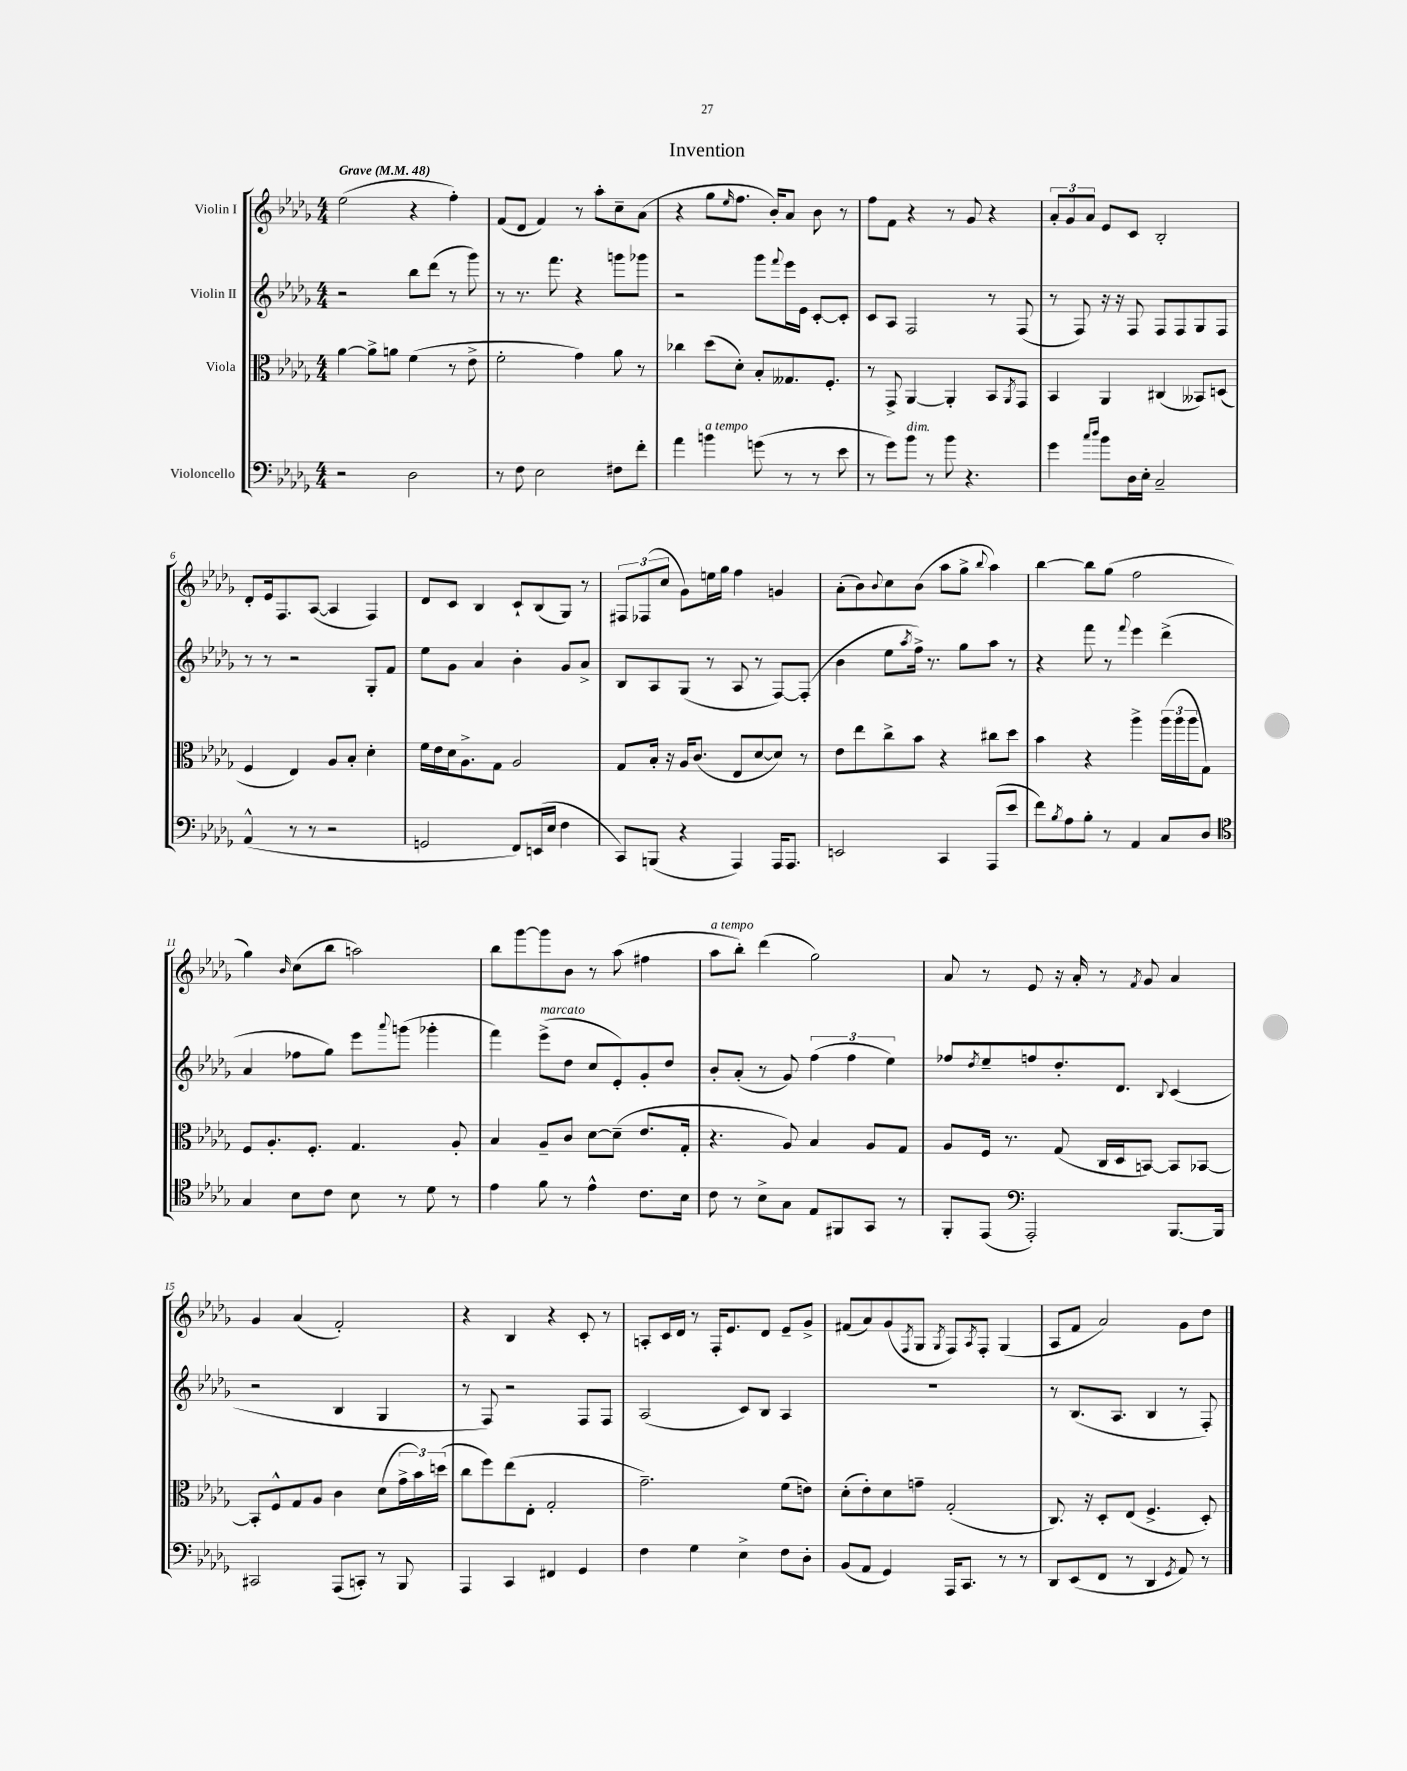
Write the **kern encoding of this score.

**kern	**kern	**kern	**kern
*part4	*part3	*part2	*part1
*staff4	*staff3	*staff2	*staff1
*I"Violoncello	*I"Viola	*I"Violin II	*I"Violin I
*clefF4	*clefC3	*clefG2	*clefG2
*k[b-e-a-d-g-]	*k[b-e-a-d-g-]	*k[b-e-a-d-g-]	*k[b-e-a-d-g-]
*M4/4	*M4/4	*M4/4	*M4/4
*MM48	*MM48	*MM48	*MM48
=1	=1	=1	=1
!	!	!	!LO:TX:a:B:t=Grave
2r	[4a-\	2r	(2ee-\
.	8a-^\L]	.	.
.	8an\J	.	.
2D-\	(4f\	8bb-\L	4r
.	.	(8ddd-\J	.
.	8r	8r	4ff'\)
.	8e-^\	8ggg-\)	.
=2	=2	=2	=2
8r	2f'\	8r	(8f/L
8F\	.	8.r	8d-/J
2E-\	.	.	4f/)
.	.	8.fff\	.
.	4g-\)	4r	8r
.	.	.	8aa-'\L
8F#X\L	8a-\	8gggn\L	8cc~\
8f'\J	8r	8ggg-X\J	(8a-\J
=3	=3	=3	=3
4a-\	4cc-X\	2r	4r
!LO:TX:a:i:t=a tempo	!	!	!
4bn\	(8dd-\L	.	8gg-\L
.	.	.	16qqee-/
.	8d-'\J)	.	8.ff\J
(8gn\	8B-'/L	8ggg-\L	.
.	.	.	16b-'/KL)
.	.	8qqfff/	.
8r	8.G--X/	16eee-\L	8a-/J
.	.	16e-\JJ	.
8r	.	[8c'/L	8b-\
.	8.F'/J	.	.
8e-\	.	8c'/J]	8r
=4	=4	=4	=4
8r	8r	8c/L	8ff\L
8g-\L)	8GG-^/	8A-/J	8f\J
!LO:TX:a:i:t=dim.	!	!	!
8b-\J	[4AA-/	2F/	4r
8r	.	.	.
8b-\	4AA-'/]	.	8r
4.r	.	.	8g-/
.	8BB-/L	8r	4r
.	8qAA-/	.	.
.	8GG-/J	(8F/	.
=5	=5	=5	=5
4g-\	4BB-/	8r	12a-'/L
.	.	.	12g-/
.	.	8F/)	.
.	.	.	12a-/J
16qqcc/LL	.	.	.
16qqdd-/JJ	.	.	.
8b-\L	4AA-/	16r	8e-/L
.	.	16r	.
16D-\L	.	8F/	8c/J
16E-'\JJ	.	.	.
2C~/	(4C#X/	8F/L	2B-'/
.	.	8F/	.
.	8BB--X/L)	8G-/	.
.	(8Dn/J	8F/J	.
!!LO:LB:g=z
=6	=6	=6	=6
(4AA-^^/	4F/	8r	8d-'/L
.	.	8r	16e-/k
.	.	.	8.F/
8r	4E-/)	2r	.
8r	.	.	([8A-/J
2r	8A-/L	.	4A-/]
.	8B-'/J	.	.
.	4d-'\	8G-'/L	4F/)
.	.	8f/J	.
=7	=7	=7	=7
2GGn/	16f\LL	8ee-\L	8d-/L
.	16e-\	.	.
.	16d-\J	8g-\J	8c/J
.	8.A-^\	.	.
.	.	4a-/	4B-/
.	8G-\J	.	.
8FF/L)	2A-/	4b-'\	8c`/L
(16EEn/L	.	.	(8B-/
16E-/JJ	.	.	.
4F\	.	8g-/L	8G-/J)
.	.	8a-^/J	8r
=8	=8	=8	=8
8CC/L)	8G-/L	8B-/L	12F#X/L
.	.	.	(12F-X/
(8BBBn/J	16B-'/Jk	8A-/	.
.	.	.	12cc/J
.	16r	.	.
4r	16A-/KL	(8G-/J	8g-\L)
.	(8.c/J	.	.
.	.	8r	16een\L
.	.	.	16gg-\JJ
4AAA-/)	8E-/L	8A-/	4ff\
.	[8d-/	8r	.
16AAA-/KL	8d-/J])	[8F/L)	4gn/
8.AAA-/J	.	.	.
.	8r	(8F'/J]	.
=9	=9	=9	=9
2EEn/	8e-\L	4b-\	(8a-'\L
.	8ee-\	.	8b-\)
.	.	.	8qqb-/
.	8cc^\	8ee-\L	8cc\
.	.	8qaa-/	.
.	8b-\J	16ff^\Jk)	(8b-\J
.	.	8.r	.
4CC/	4r	.	8aa-\L
.	.	8gg-\L	8gg-^\J
.	.	.	8qqbb-/
(8AAA-/L	8cc#X\L	8aa-\J	4aa-\)
8e-/J	8dd-\J	8r	.
=10	=10	=10	=10
8f\L)	4b-\	4r	[4bb-\
8qB-/	.	.	.
8A-\	.	.	.
8B-'\J	4r	8fff\	8bb-\L]
8r	.	8r	(8gg-\J
.	.	8qqfff/	.
4AA-/	4aa-^\	4eee-\	2ff\
8C/L	(24aa-\LL	(4ddd-^\	.
.	24aa-\	.	.
.	24aa-\J	.	.
8D-/J	8G-\J)	.	.
!!LO:LB:g=z
=11	=11	=11	=11
*clefC4	*	*	*
4G-/	8F/L	4a-/	4gg-\)
.	8.A-'/	.	.
.	.	.	16qqb-/
8B-\L	.	8ff-X\L	(8cc\L
.	8.F'/J	.	.
8c\J	.	8gg-\J)	8bb-\J
8B-\	4.G-/	8eee-\L	2aan\)
.	.	8qqaaa-/	.
8r	.	(8gggn\J	.
8d-\	.	4ggg-X'\	.
8r	8A-'/	.	.
=12	=12	=12	=12
4e-\	4B-/	4fff\)	8bb-\L
.	.	.	[8ggg-\
!	!	!LO:TX:a:i:t=marcato	!
8f\	8A-~/L	(8eee-^\L	8ggg-\]
8r	8c/J	8dd-\J	8b-\J
4e-^^\	[8d-\L	8cc/L	8r
.	(8d-~\J]	8e-'/)	(8aa-\
8.c\L	8.e-/L	8g-'/	4ff#X\
.	.	8dd-/J	.
16B-\Jk	16G-'/Jk	.	.
=13	=13	=13	=13
!	!	!	!LO:TX:a:i:t=a tempo
8c\	4.r	8b-'/L	8aa-\L
8r	.	(8a-'/J	8bb-'\J)
8B-^\L	.	8r	(4ddd-\
8G-\J	8A-/)	8g-/)	.
8E-/L	4B-/	(6ff\	2gg-\)
8FF#X/	.	.	.
.	.	6ff\	.
8GG-/J	8A-/L	.	.
.	.	6ee-\)	.
8r	8G-/J	.	.
=14	=14	=14	=14
8FF'/L	8A-/L	8ff-X/L	8a-/
.	.	8qdd-/	.
(8EE-/J	16F/Jk	8ee-~/	8r
.	8.r	.	.
*clefF4	*	*	*
2AAA-'/)	.	8ffn/	8e-/
.	(8G-/	8.dd-'/	16r
.	.	.	16a-'/
.	16C/LL	.	8r
.	16D-/J	8.d-/J	.
.	.	.	8qf/
.	[8BBn/J)	.	8g-/
.	.	8qqB-/	.
[8.BBB-/L	8BB/L]	(4c/	4a-/
.	[8BB-X/J	.	.
16BBB-/Jk]	.	.	.
!!LO:LB:g=z
=15	=15	=15	=15
2CC#X/	8BB-'/L]	2r	4g-/
.	8F^^/	.	.
.	8G-/	.	(4a-/
.	8A-/J	.	.
(8AAA-/L	4c\	4B-/	2f'/)
8CCn'/J)	.	.	.
8r	(8d-\L	4G-/	.
8BBB-/	24g-^\L	.	.
.	24b-\)	.	.
.	(24ddn\JJ	.	.
=16	=16	=16	=16
4AAA-/	8cc\L	8r	4r
.	8ff\)	8F/)	.
4CC/	(8ee-\	2r	4B-/
.	8E-'\J	.	.
4FF#X/	2G-'/	.	4r
4GG-/	.	8F/L	8c'/
.	.	8F/J	8r
=17	=17	=17	=17
4F\	2.g-~\)	(2A-/	8An'/L
.	.	.	16c/L
.	.	.	16d-/JJ
4G-\	.	.	8r
.	.	.	16F'/KL
.	.	.	8.e-/
4E-^\	.	8c/L)	.
.	.	8B-/J	8d-/J
8F\L	(8f\L	4A-/	8e-~/L
8D-'\J	8en\J)	.	8g-^/J
=18	=18	=18	=18
(8BB-/L	(8d-'\L	1r	(8f#X/L
8AA-/J	8e-'\)	.	8a-/)
4GG-/)	8d-\	.	(8g-/
.	.	.	8qF/
.	8gn~\J	.	8G-/J
.	.	.	8qG-/
16AAA-/KL	(2G-'/	.	8F/L)
8.CC/J	.	.	.
.	.	.	8qA-/
.	.	.	8F'/J
8r	.	.	(4G-/
8r	.	.	.
=19	=19	=19	=19
8DD-/L	8.C/)	8r	8A-/L
(8EE-/	.	(8.B-/L	8f/J
.	16r	.	.
8FF/J	8D-'/L	.	2a-/)
.	.	8.A-/J	.
8r	(8E-/J	.	.
4DD-/	4.F^/	4B-/	.
8qGG-/	.	.	.
8AA-/)	.	8r	8g-\L
8r	8D-'/)	8F'/)	8dd-\J
==	==	==	==
*-	*-	*-	*-
